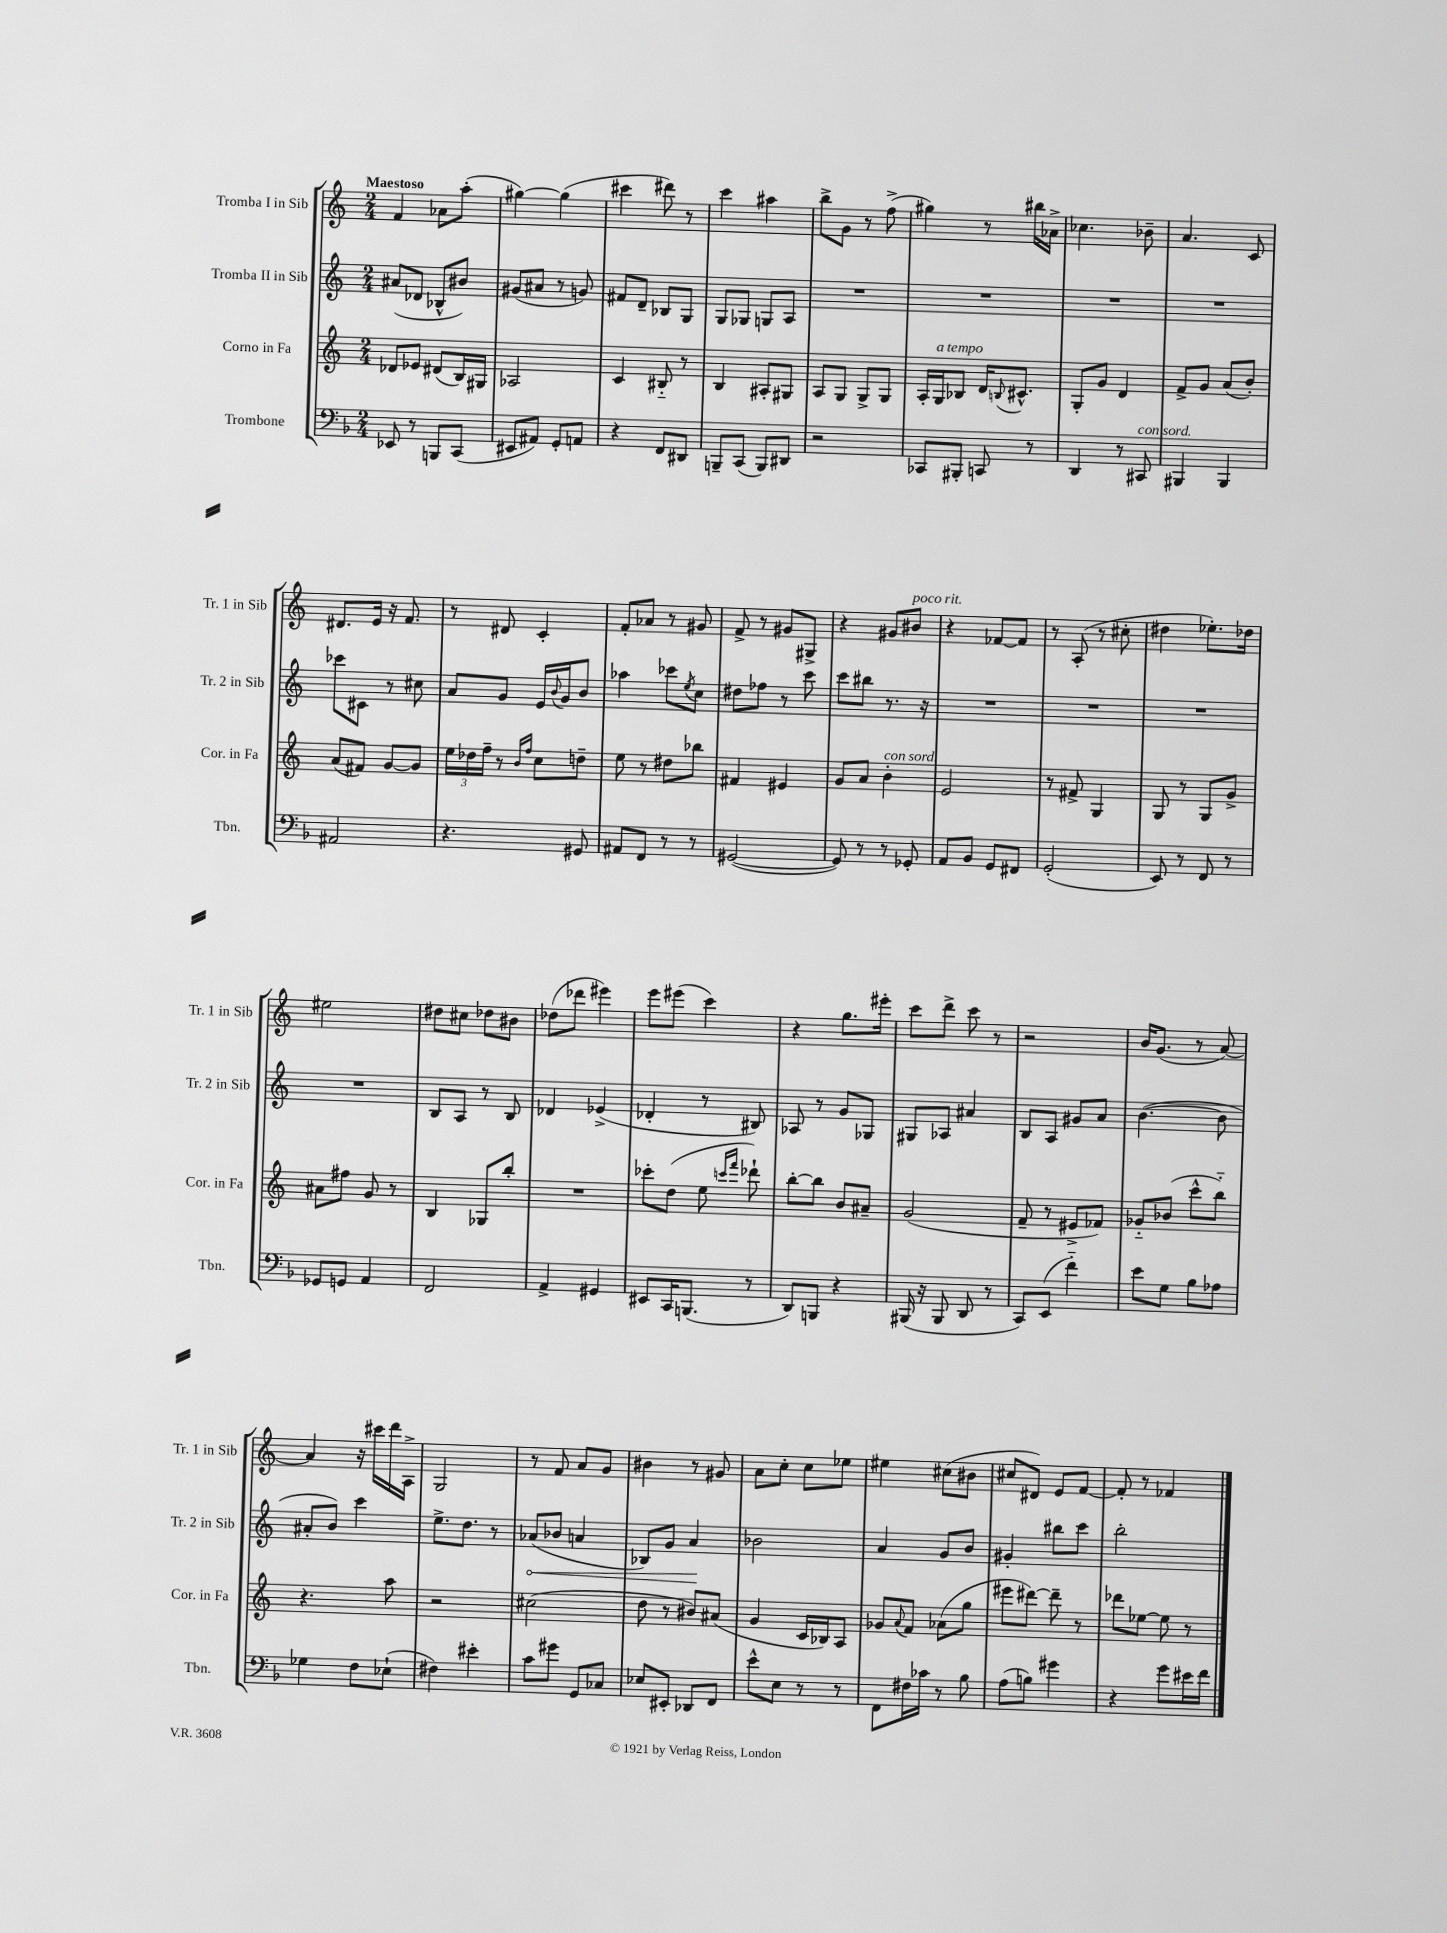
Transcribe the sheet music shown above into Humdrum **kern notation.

**kern	**kern	**kern	**kern
*staff4	*staff3	*staff2	*staff1
*clefF4	*clefG2	*clefG2	*clefG2
*k[b-]	*k[]	*k[]	*k[]
*M2/4	*M2/4	*M2/4	*M2/4
8EE-	8d-	(8a#	4f
8r	8e-	8d-	.
8BBB	(8d#	8B-^^	8a-
(8CC	16B)	8b#)	(8aa'
.	16G#	.	.
=	=	=	=
8EE#	2A-	(8g#	[4gg#)
8AA#)	.	8a#	.
8GG'	.	8r	(4gg#]
8AA	.	8g)	.
=	=	=	=
4r	4c	8f#	4ccc#
.	.	8d~	.
8FF	8B#'~	8B-	8ddd#)
8DD#	8r	8G	8r
=	=	=	=
8BBB~	4B	8G	4ccc
(8CC	.	8G-	.
8BBB)	8A#'	8G	4aa#
8DD#	8G#	8A	.
=	=	=	=
2r	8A	2r	8bb^
.	8G	.	8g
.	8G^	.	8r
.	8G	.	(8ff^
=	=	=	=
8CC-	16A'	2r	4gg#)
.	16G	.	.
8BBB#'	8B-	.	.
8CC	16d	.	8r
.	8qqB	.	.
.	8.c#^^	.	.
8r	.	.	16bb#
.	.	.	16a-^
=	=	=	=
4DD	8G'	2r	4.cc-
.	8g	.	.
8r	4d	.	.
8CC#	.	.	8b-~
=	=	=	=
4BBB#	8f^	2r	4.a
.	8g	.	.
4BBB#	(8a	.	.
.	8b')	.	8c
=	=	=	=
2AA#	(8a	8ccc-	8.d#
.	8f#)	8c#	.
.	.	.	16e
.	[8g	8r	16r
.	.	.	8.f
.	8g]	8cc#	.
=	=	=	=
4.r	24ee	8a	8r
.	24dd-	.	.
.	24ff~	.	.
.	8r	8g	8d#
.	16qqb	.	.
.	16qqff	.	.
.	8cc	16e	4c'
.	.	8qqb	.
.	.	16g	.
8GG#	8dd~	8b	.
=	=	=	=
8AA#	8ee	4aa-	8f'
8FF	8r	.	8a-
8r	8dd#	8ccc-	8r
.	.	8qee	.
8r	8bb-	8cc	8g#
=	=	=	=
([2GG#	4f#	8dd#	8f^
.	.	8ff-	8r
.	4e#	8r	8g#
.	.	8ccc	8G#^
=	=	=	=
8GG#])	8g	8ccc	4r
8r	8a	8bb#	.
8r	4b'	8.r	8g#
8GG-'	.	.	8b#
.	.	16r	.
=	=	=	=
8AA	2e	2r	4r
8BB-	.	.	.
8GG	.	.	[8f-
8FF#	.	.	8f-]
=	=	=	=
(2GG'	8r	2r	8r
.	8f#^	.	(8A'
.	4G	.	8r
.	.	.	8cc#'
=	=	=	=
8EE)	8G	2r	4dd#
8r	8r	.	.
8FF	8G	.	8.ee-')
8r	8g^	.	.
.	.	.	16dd-
=	=	=	=
8GG-	8a#	2r	2ee#
8GG	8ff#	.	.
4AA	8g	.	.
.	8r	.	.
=	=	=	=
2FF	4B	8B	8dd#
.	.	8A	8cc#
.	8G-	8r	8dd-
.	8bb'	8B	8b#
=	=	=	=
4AA^	2r	4d-	(8dd-
.	.	.	8ddd-
4GG#	.	(4e-^	4eee#)
=	=	=	=
8EE#	8ccc-'	4d-'	8eee
16CC	(8dd	.	(8eee#
(8.BBB	.	.	.
.	8ee	8r	4ccc)
.	16qqccc	.	.
.	16qqfff	.	.
8r	8ddd-`)	8B#)	.
=	=	=	=
8DD)	[8bb'	8A-	4r
8BBB	8bb]	8r	.
4r	8b	8g	8.gg
.	8a#~	8G-	.
.	.	.	16eee#'
=	=	=	=
(16BBB#	(2g	8G#	8ccc
16r	.	.	.
8BBB#	.	8A-	8ddd^
8DD	.	4a#	8ccc
8r	.	.	8r
=	=	=	=
8CC)	8f~	8B	2r
(8EE	8r	8A	.
4f'~)	8e#^	8g#	.
.	8f-)	8a	.
=	=	=	=
8e	8g-'~	([4.b	16b
.	.	.	(8.g
8G	(8b-	.	.
8B-	8ccc^^	.	8r
8A-	8bb'~)	8b]	[8a)
=	=	=	=
4G-	4.r	8a#'	4a]
.	.	8b)	.
8F	.	4ccc	16r
.	.	.	16ccc#
(8E-`	8aa	.	16ddd
.	.	.	16A^
=	=	=	=
4F#)	2r	8.ee^	2G
.	.	8.dd	.
4e#'	.	.	.
.	.	8r	.
=	=	=	=
8c	(2cc#	(8a-	8r
8g#	.	8b-	8f
8GG	.	4a	8a
8C-	.	.	8g
=	=	=	=
8E-	8dd	8B-)	4b#
8EE#'	8r	8g	.
8DD-	8b#)	4a	8r
8FF	(8a#	.	8g#
=	=	=	=
8e^^	4g	2b-	8a
8E	.	.	8cc'
8r	16c	.	8cc
.	16B-)	.	.
8r	8A	.	8ee-
=	=	=	=
8FF	8g-	4a	4ee#
.	8qqa	.	.
16F#	8f	.	.
16c-	.	.	.
8r	(8a-	8g	(8cc#
8B-	8gg	8b	8b#
=	=	=	=
(8A	8eee#	4g#'	8cc#
8B)	[8ddd#)	.	8d#)
4g#	8ddd#~]	8bb#	8e
.	8r	8ccc	[8f
=	=	=	=
4r	8ddd-	2bb'	8f']
.	[8ee-	.	8r
8g	8ee-]	.	4f-
16e#	8r	.	.
16f	.	.	.
==	==	==	==
*-	*-	*-	*-
